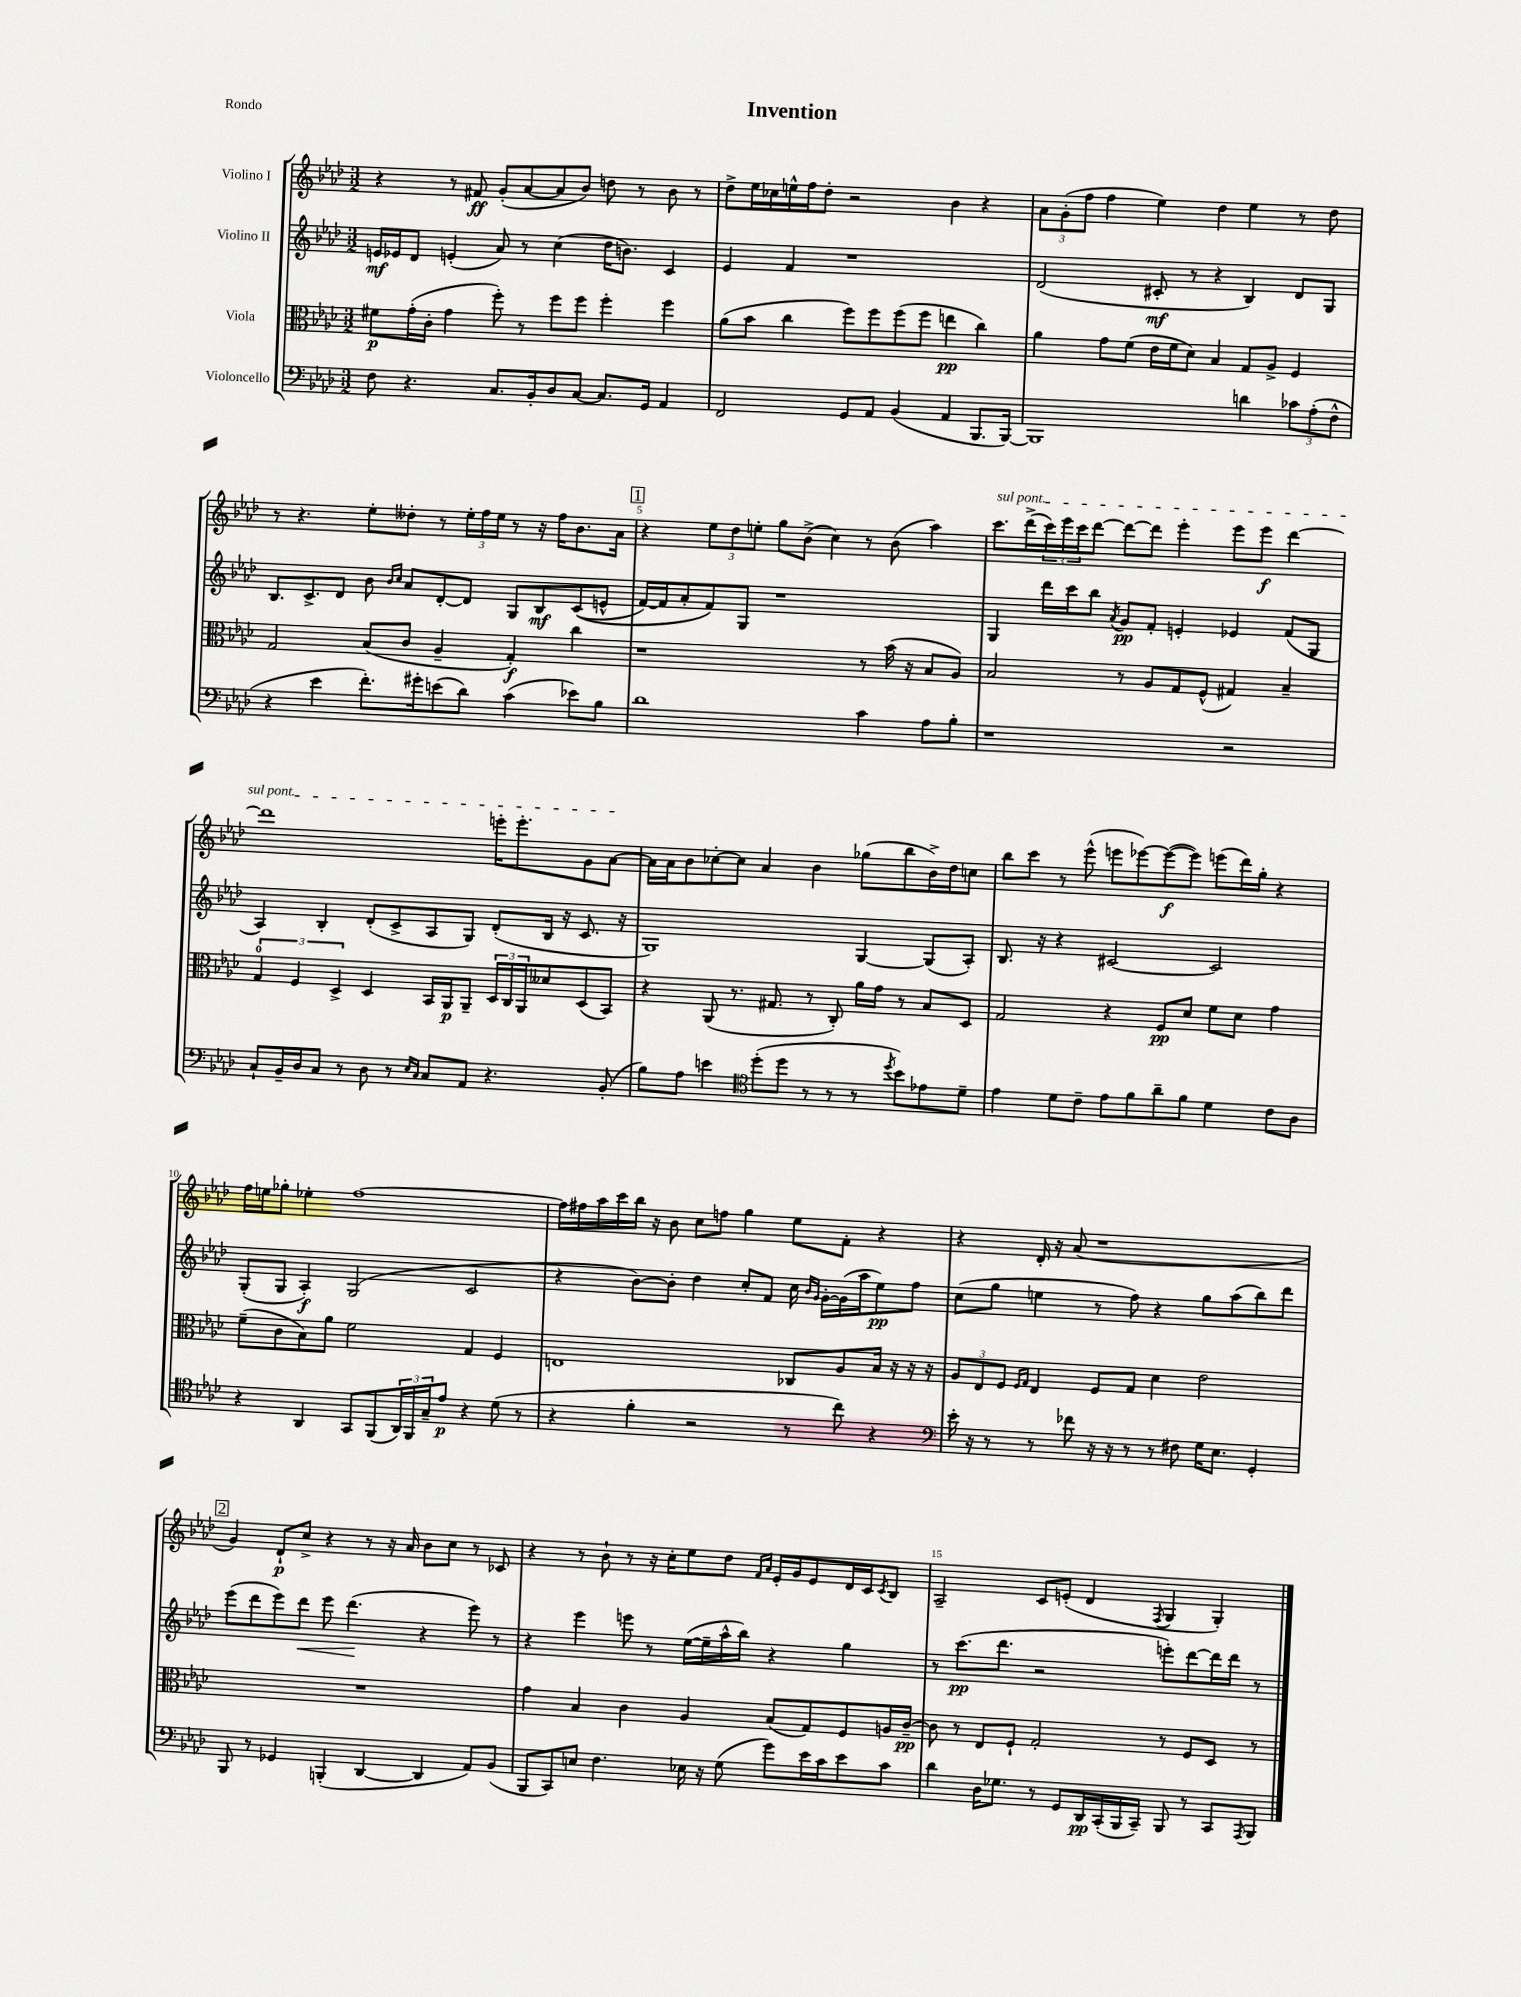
\header { title = "Invention" piece = "Rondo" }
<<
\new StaffGroup <<
\new Staff = "s0" \with { instrumentName = "Violino I" } {
    \clef treble \key aes \major \numericTimeSignature \time 3/2
    r4 r8 fis'8\ff g'8-.( aes'8~ aes'8 bes'8) d''8 r8 bes'8 r8 |
    des''8-> ees''16 ces''16 e''16-^ f''16 des''8-. r2 bes'4 r4 |
    \tuplet 3/2 { aes'8 g'8-.( f''8 } f''4 ees''4) des''4 ees''4 r8 des''8 |
    r8 r4. ees''8-. deses''8-. r8 \tuplet 3/2 { ees''16-. f''16 ees''16 } r8 r16 f''16 bes'8. aes'16 |
    \mark \markup { \box "1" } r4 \tuplet 3/2 { ees''8 des''8 e''8-. } g''8 bes'8->( c''4) r8 bes'8( aes''4) |
    \once \override TextSpanner.bound-details.left.text = \markup { \italic "sul pont." } c'''8.\startTextSpan des'''16->( \tuplet 3/2 { c'''16) ees'''16 c'''16 } des'''8~ des'''8~ des'''8 ees'''4-. ees'''8 ees'''8\f des'''4~ |
    des'''1 e'''16-. e'''8.-. g'8 aes'8~\stopTextSpan |
    aes'16 aes'16 bes'8 ces''8~-. ces''8 aes'4 bes'4 ges''8( bes''8 bes'16->) des''16 c''8 |
    bes''8 c'''8 r8 ees'''8-^( e'''8 ees'''8~) ees'''8~\f( ees'''8) e'''8( des'''16) g''16-. r4 |
    f''16 e''16 ges''8-. ees''4-. f''1~ |
    f''16 fis''16 aes''16 c'''16 bes''16 r16 bes'8 c''8 f''8 g''4 ees''8 f'8-. r4 |
    r4 des'16-. r16 aes'8( r1 |
    \mark \markup { \box "2" } g'4) des'8-!\p c''8-> r4 r8 r16 aes'16 bes'8 c''8 r8 ces'8 |
    r4 r8 bes'8-! r8 r16 c''16-. ees''8 des''8 \grace { f'16 aes'16 } ees'16-. g'16 ees'8 des'16 c'16 \acciaccatura { c'8 } bes8 |
    aes2-- c'8 e'8-.( des'4 \acciaccatura { f8 } g4 g4-.) \bar "|." |
}
\new Staff = "s1" \with { instrumentName = "Violino II" } {
    \clef treble \key aes \major \numericTimeSignature \time 3/2
    e'16\mf ees'16 des'8 e'4-.( aes'8) r8 c''4( des''16 b'8.) c'4 |
    ees'4 f'4 r1 |
    des'2( cis'8-.\mf r8 r4 bes4) des'8 g8 |
    bes8. c'8.-> des'8 bes'8 \grace { bes'16 c''16 } aes'8 des'8~-. des'8 g8 bes8\mf c'8(\( e'8-^ |
    \mark \markup { \box "1" } f'16~) f'16 aes'8-. f'8\) g8 r1 |
    g4 des'''16 c'''16 bes''8 \acciaccatura { aes'8 } g'8\pp f'8-. e'4-. ees'4 f'8( g8 |
    aes4) bes4-. des'8-.( c'8-> aes8 g8) des'8-.( bes16 r16 c'8. r16 |
    g1) g4~ g8( aes8-.) |
    bes8. r16 r4 cis'2~ cis'2 |
    g8-.( g8 aes4-.\f) g2( c'2 |
    r4 bes'8~) bes'8-. des''4 c''8-. f'8 c''16 \grace { bes'16 g'16 } g'16~-. g'16( aes''16 ees''8\pp) f''8 |
    c''8( g''8 e''4 r8 f''8) r4 g''8 aes''8( bes''8) des'''8 |
    \mark \markup { \box "2" } ees'''8( des'''8 ees'''8) des'''8\< ees'''8 des'''4.\!( r4 ees'''8) r8 |
    r4 ees'''4 e'''8 r8 ees''16~( ees''16-- aes''16-^ bes''16) r4 g''4 |
    r8 c'''8.\pp( des'''8. r2 e'''8-.) des'''8~ des'''16 des'''16 r8 \bar "|." |
}
\new Staff = "s2" \with { instrumentName = "Viola" } {
    \clef alto \key aes \major \numericTimeSignature \time 3/2
    fis'8\p g'16-.( c'16-. g'4 f''8-.) r8 f''8 f''8 f''4-. f''4 |
    aes'8( bes'8 c''4 f''8) f''8 f''8( f''8 e''4\pp c''4) |
    aes'4 g'8 f'8( ees'16 f'16 des'8) bes4 g8 aes8-> f4 |
    g2 bes8( c'8 aes4-- g4-.\f) c''4 |
    \mark \markup { \box "1" } r1 r8 bes'16( r16 bes8 aes8) |
    bes2 r8 aes8 g8 f8-^( gis4) bes4-- |
    \tuplet 3/2 { g4-0 f4 des4-> } des4 bes,16 aes,16\p aes,8-- \tuplet 3/2 { des16 c16 aes,16 } deses'8 des8( bes,8) |
    r4 aes,8( r8. gis8. r8 c8-.) aes'16 g'16 r8 bes8 des8 |
    g2 r4 f8\pp des'8 f'8 des'8 g'4 |
    f'8--( c'8 bes8) aes'8 f'2 g4 f4 |
    e1 ces8 aes8 bes16 r16 r16 r16 |
    \tuplet 3/2 { aes8 ees8 f8 } \grace { f16 g16 } ees4 f8 g8 des'4 ees'2 |
    \mark \markup { \box "2" } R1. |
    g'4 bes4 c'4 aes4 bes8( g8) f8 a16 c'16~--\pp |
    c'8 r8 ees8 f8-! g2-. r8 f8 des8 r8 \bar "|." |
}
\new Staff = "s3" \with { instrumentName = "Violoncello" } {
    \clef bass \key aes \major \numericTimeSignature \time 3/2
    f8 r4. c8. bes,16-. des8 c8~ c8. g,16 aes,4 |
    f,2 g,8 aes,8 bes,4( aes,4 bes,,8. bes,,16~) |
    bes,,1 d'4 \tuplet 3/2 { ces'8 aes8-.( f8-^ } |
    r4 ees'4 f'8.-.) gis'16-. e'8( des'8) c'4( ees'8) bes8 |
    \mark \markup { \box "1" } des'1 c'4 aes8 bes8-. |
    r1 r2 |
    c8-! bes,16-- des16 c8 r8 des8 r8 \grace { ees16 c16 } c8 aes,8 r4. bes,8-.( |
    bes8) aes8 e'4 \clef tenor des''8-.( des''8 r8 r8 r8 \acciaccatura { des''8 } bes'8) ees'8 des'8-- |
    ees'4 des'8 c'8-- ees'8 f'8 aes'8-- f'8 des'4 c'8 aes8 |
    r4 aes,4 g,8 f,8( \tuplet 3/2 { aes,16) f,16 g16-- } ees'8\p r4 des'8( r8 |
    r4 f'4-. r2 r8 c''8) r4 |
    \clef bass ees'16-. r16 r8 r8 fes'8 r16 r16 r8 r8 fis8 g16 ees8. g,4-. |
    \mark \markup { \box "2" } bes,,8 r8 ges,4 b,,4-.( des,4~ des,4 aes,8) bes,8( |
    bes,,8 c,8) e8 f4. ees16 r16 g8( g'8) ees'16 c'16 ees'8 c'8 |
    des'4 des16 ges8. r8 g,8 des,16\pp c,16-.( bes,,16 c,16--) bes,,8 r8 c,8 \acciaccatura { aes,,8 } bes,,8 \bar "|." |
}
>>
>>
\layout { \context { \Score \override BarNumber.break-visibility = ##(#f #t #t) barNumberVisibility = #(every-nth-bar-number-visible 5) } }
